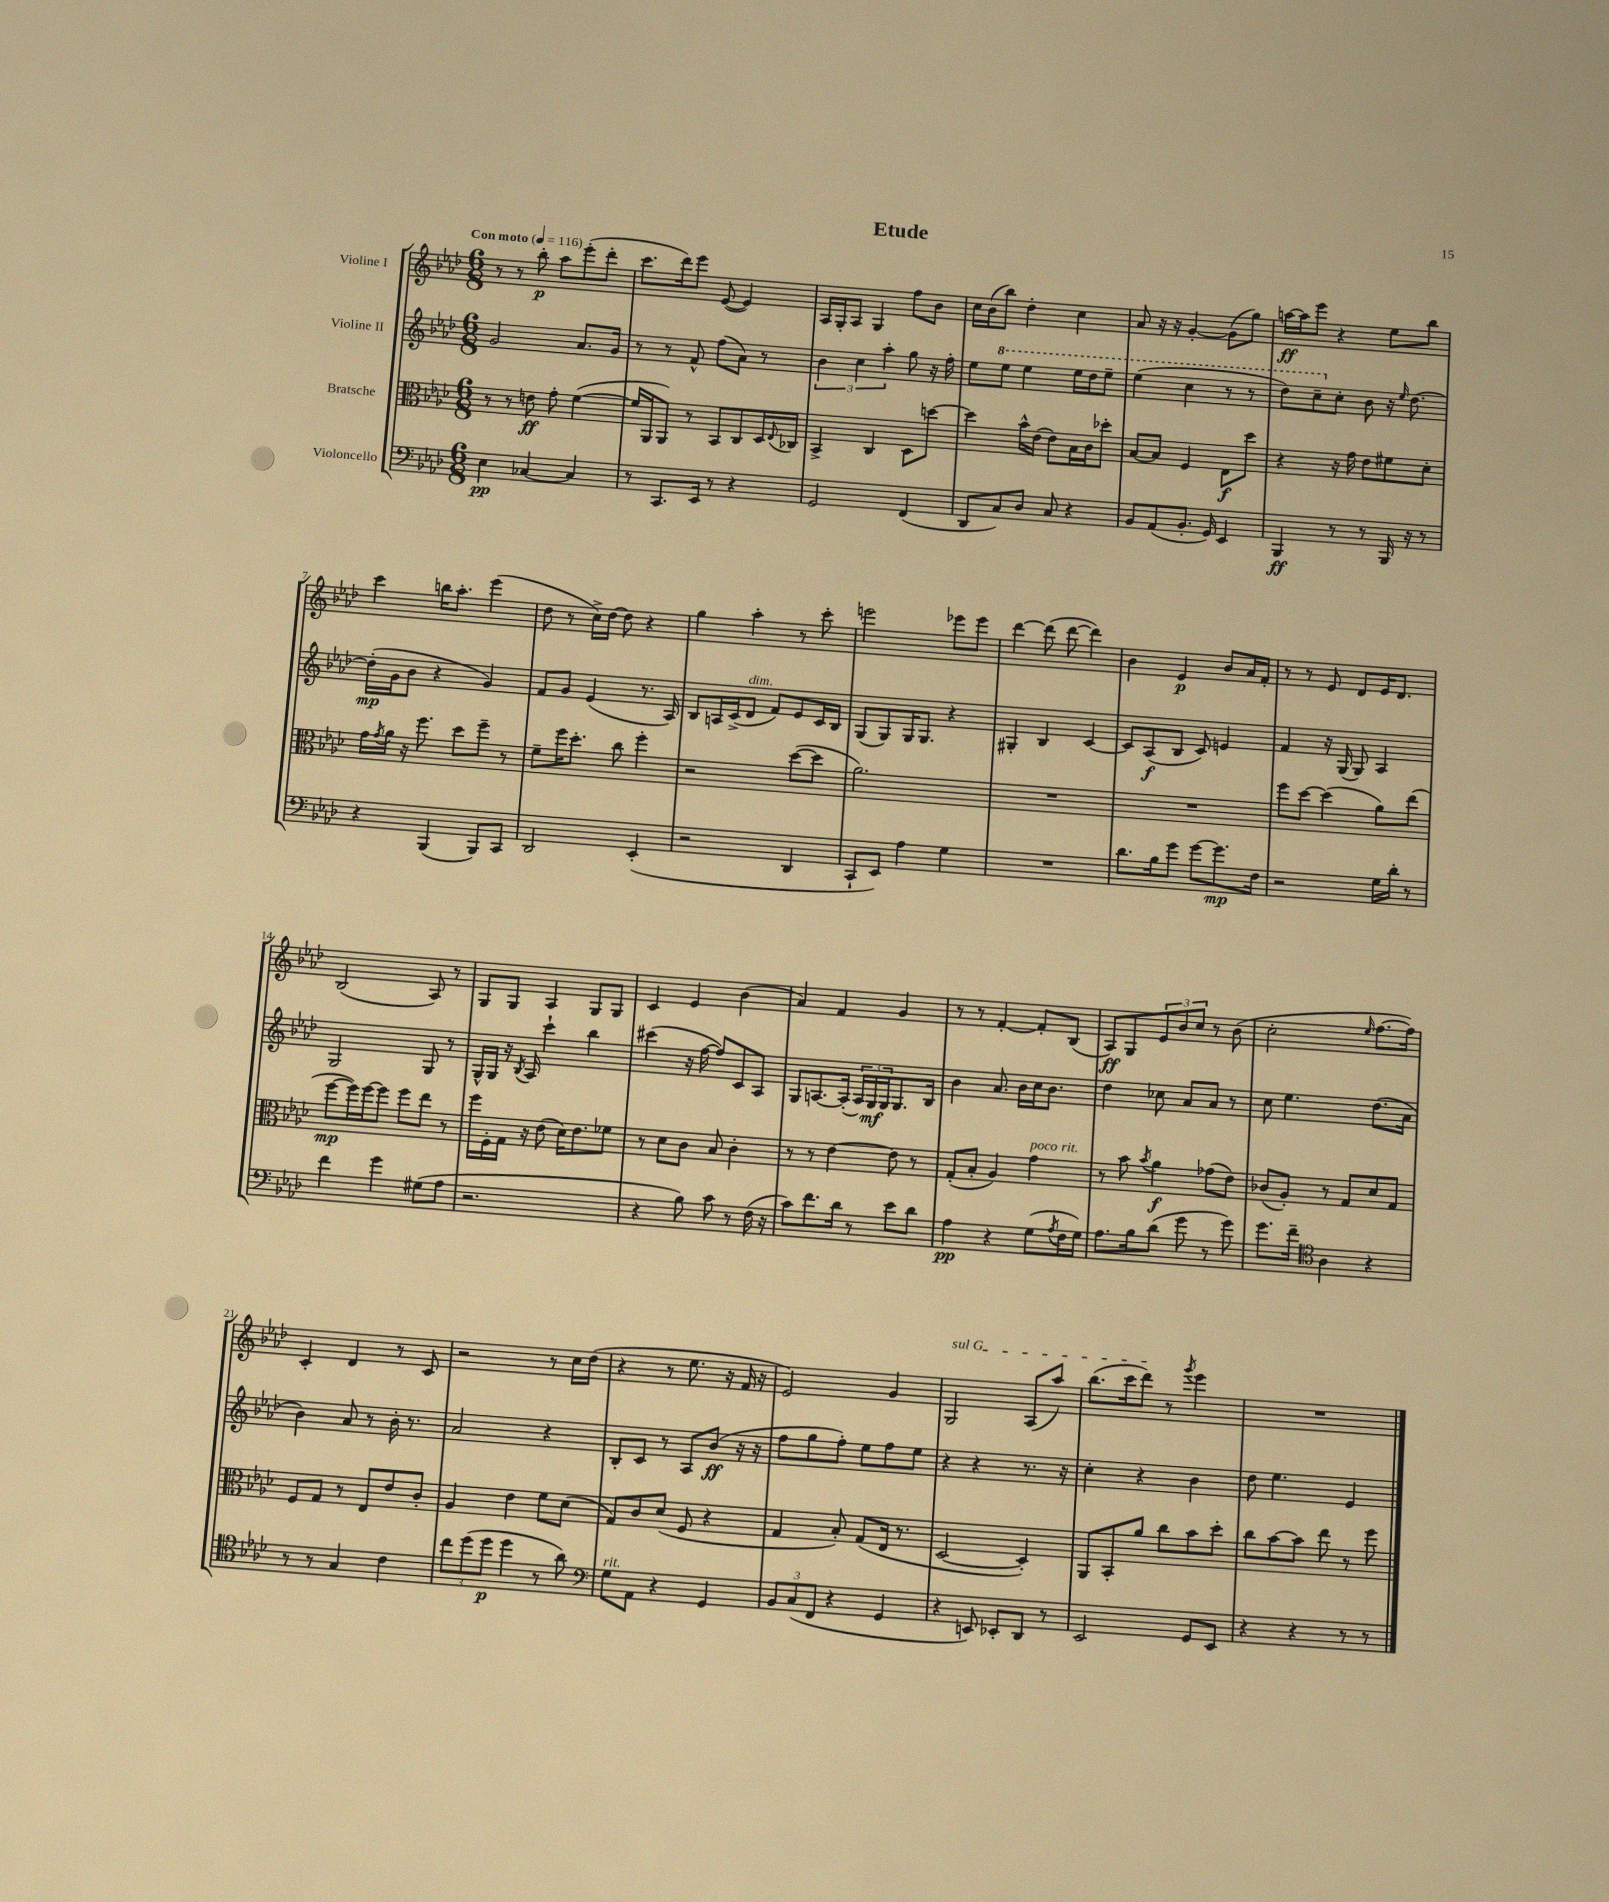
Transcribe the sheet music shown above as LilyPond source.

\header { title = "Etude" }
<<
\new StaffGroup <<
\new Staff = "s0" \with { instrumentName = "Violine I" } {
    \clef treble \key aes \major \numericTimeSignature \time 6/8 \tempo "Con moto" 4 = 116
    r8 r8 bes''8-.\p aes''8 ees'''8-.( des'''8-. |
    c'''8. des'''16) ees'''8 ees'8~( ees'4) |
    aes16 g16-. aes8 g4 f''8 bes'8 |
    c''16 bes'16( bes''8) des''4-. c''4 |
    aes'8 r16 r16 g'4~-. g'8( g''8) |
    a''16~\ff a''16 ees'''8 r4 ees''8 bes''8 |
    c'''4 b''16 aes''8.-. ees'''4( |
    des''8 r8 c''16->) des''16~ des''8 r4 |
    g''4 aes''4-. r8 c'''8-. |
    e'''2 ees'''8 ees'''8 |
    des'''4~ des'''8( des'''8~ des'''4) |
    bes'4 ees'4\p bes'8 aes'16 f'16-. |
    r8 r8 ees'8 des'8 ees'16 des'8. |
    bes2( aes8) r8 |
    g8 g8 aes4 g8 g8 |
    c'4 ees'4 bes'4( |
    aes'4) f'4 g'4 |
    r8 r8 f'4~-. f'8-. bes8( |
    aes8\ff) g8 \tuplet 3/2 { ees'8 bes'8 c''8 } r8 bes'8( |
    c''2-. \grace { ees''16 } f''8.~ f''16) |
    c'4-. des'4 r8 c'8 |
    r2 r8 c''16 des''16( |
    r4 r8 ees''8. r16 f'16 r16 |
    ees'2) g'4 |
    \once \override TextSpanner.bound-details.left.text = \markup { \italic "sul G" } g2\startTextSpan aes8( aes''8) |
    bes''8.( c'''16 des'''8\stopTextSpan) r8 \acciaccatura { g'''8 } ees'''4 |
    R2. \bar "|." |
}
\new Staff = "s1" \with { instrumentName = "Violine II" } {
    \clef treble \key aes \major \numericTimeSignature \time 6/8
    g'2 aes'8. g'16 |
    r8 r8 f'8-^ f''8( aes'8) r8 |
    \tuplet 3/2 { bes'4 c''4 aes''4-. } g''8 r16 f''16-. |
    ees''8 \ottava #1 ees'''8 ees'''4 ees'''16 des'''16 ees'''8-- |
    ees'''4( c'''4 r8 r8 |
    des'''8) c'''8-- \ottava #0 c''8-. bes'8 r16 \grace { ees''16 } des''8.~ |
    des''16-.\mp( g'16 bes'8 r4 g'4) |
    f'8 g'8 ees'4( r8. aes16) |
    bes8 a16 c'16->( des'8^\markup { \italic "dim." } f'8) ees'8 c'16 bes16 |
    g8( g8) g16 g8. r4 |
    gis4-. bes4 c'4~ |
    c'8 aes8\f( bes8 c'8) e'4 |
    f'4 r16 g16( g8) aes4 |
    g2 g8 r8 |
    g16-^ g16 r16 \acciaccatura { bes8 } aes16 c'''4-! bes''4 |
    cis'''4( r16 f''16~ f''8) c'8 aes8 |
    g8 a8.~ a16-.( \tuplet 3/2 { a16) g16\mf g16 } g8. bes16 |
    bes'4 aes'8. bes'16 c''16 bes'8. |
    des''4 ces''8 aes'8 aes'8 r8 |
    c''8 ees''4. des''8.( aes'16 |
    bes'4) aes'8 r8 bes'16-. r8. |
    aes'2 r4 |
    bes8-. c'8 r8 aes8 bes'8\ff( r16 r16 |
    f''8 g''8 f''8-.) ees''8 f''8 ees''8 |
    r4 r4 r8. r16 |
    c''4-. r4 bes'4 |
    des''8 ees''4. ees'4 \bar "|." |
}
\new Staff = "s2" \with { instrumentName = "Bratsche" } {
    \clef alto \key aes \major \numericTimeSignature \time 6/8
    r8 r8 e'8\ff g'8-. f'4~( |
    f'16 aes,16 aes,8) r8 bes,8 c8 des16 \appoggiatura { ees8 } ces16 |
    bes,4-> c4 des8 d''8~ |
    d''4 bes'16-^ ees'16( ees'8) bes16 c'16 des''8-. |
    bes8~ bes8 f4 ees8\f des''8 |
    r4 r16 g'16 ees'8 fis'8 des'8-. |
    g'16 \acciaccatura { g'8 } aes'16 r16 f''8. des''8 f''8-- r8 |
    f'8-- f''16 des''8.-. c''8 f''4-. |
    r2 des''8~( des''8 |
    aes'2.) |
    R2. |
    R2. |
    f''8 des''8~ des''4( aes'8) ees''8( |
    f''8~\mp f''16) f''16~ f''8 f''8 ees''8 r8 |
    f''16 f16-. g16 r16 ees'8( des'16) ees'8. fes'8 |
    r8 des'8 c'8 bes8 c'4-. |
    r8 r8 ees'4~ ees'8 r8 |
    g8-.( bes8-. aes4) g'4^\markup { \italic "poco rit." } |
    r8 bes'8 \acciaccatura { bes'8 } aes'4\f ges'8( ees'8) |
    ces'8( aes8-.) r8 g8 des'8 g8 |
    f8 g8 r8 ees8 ees'8 c'8-. |
    aes4 ees'4 f'8 des'8( |
    g8) c'8 des'8( f8 r4 |
    g4 bes8-.) g8( ees16 r8. |
    des2~ des4-.) |
    aes,8 bes,8-. aes'8 c''8 bes'8 des''8-. |
    c''8 bes'8~ bes'8 ees''8 r8 f''8 \bar "|." |
}
\new Staff = "s3" \with { instrumentName = "Violoncello" } {
    \clef bass \key aes \major \numericTimeSignature \time 6/8
    ees4\pp ces4~ ces4 |
    r8 c,8. ees,16 r8 r4 |
    g,2 f,4( |
    des,8 c8) des8 c8 r4 |
    bes,8 aes,8( bes,8.-. g,16) ees,4 |
    bes,,4\ff r8 r8 bes,,16 r16 r8 |
    r4 bes,,4( bes,,8) c,8 |
    des,2 ees,4-.( |
    r2 des,4 |
    c,8-! ees,8) aes4 g4 |
    R2. |
    des'8. bes16 g'8 g'8~ g'8.\mp f16 |
    r2 g16 des'16-. r8 |
    f'4 g'4 gis8( aes8 |
    r2. |
    r4 bes8) c'8 r8 f16( r16 |
    c'8) f'8. des'16 r8 ees'8 des'8 |
    aes4\pp r4 g8( \acciaccatura { aes8 } f16 g16) |
    aes8. bes16 des'8( g'8 r8 g'8) |
    g'8. f'16-- \clef tenor aes4 r4 |
    r8 r8 g4 c'4 |
    \tuplet 3/2 { c''8 des''8( des''8\p } des''4 r8 aes'8) |
    \clef bass g8^\markup { \italic "rit." } aes,8 r4 g,4 |
    \tuplet 3/2 { bes,8 c8( f,8 } r4 g,4 |
    r4 e,8) ees,8-. des,8 r8 |
    ees,2 g,8 ees,8 |
    r4 r4 r8 r8 \bar "|." |
}
>>
>>
